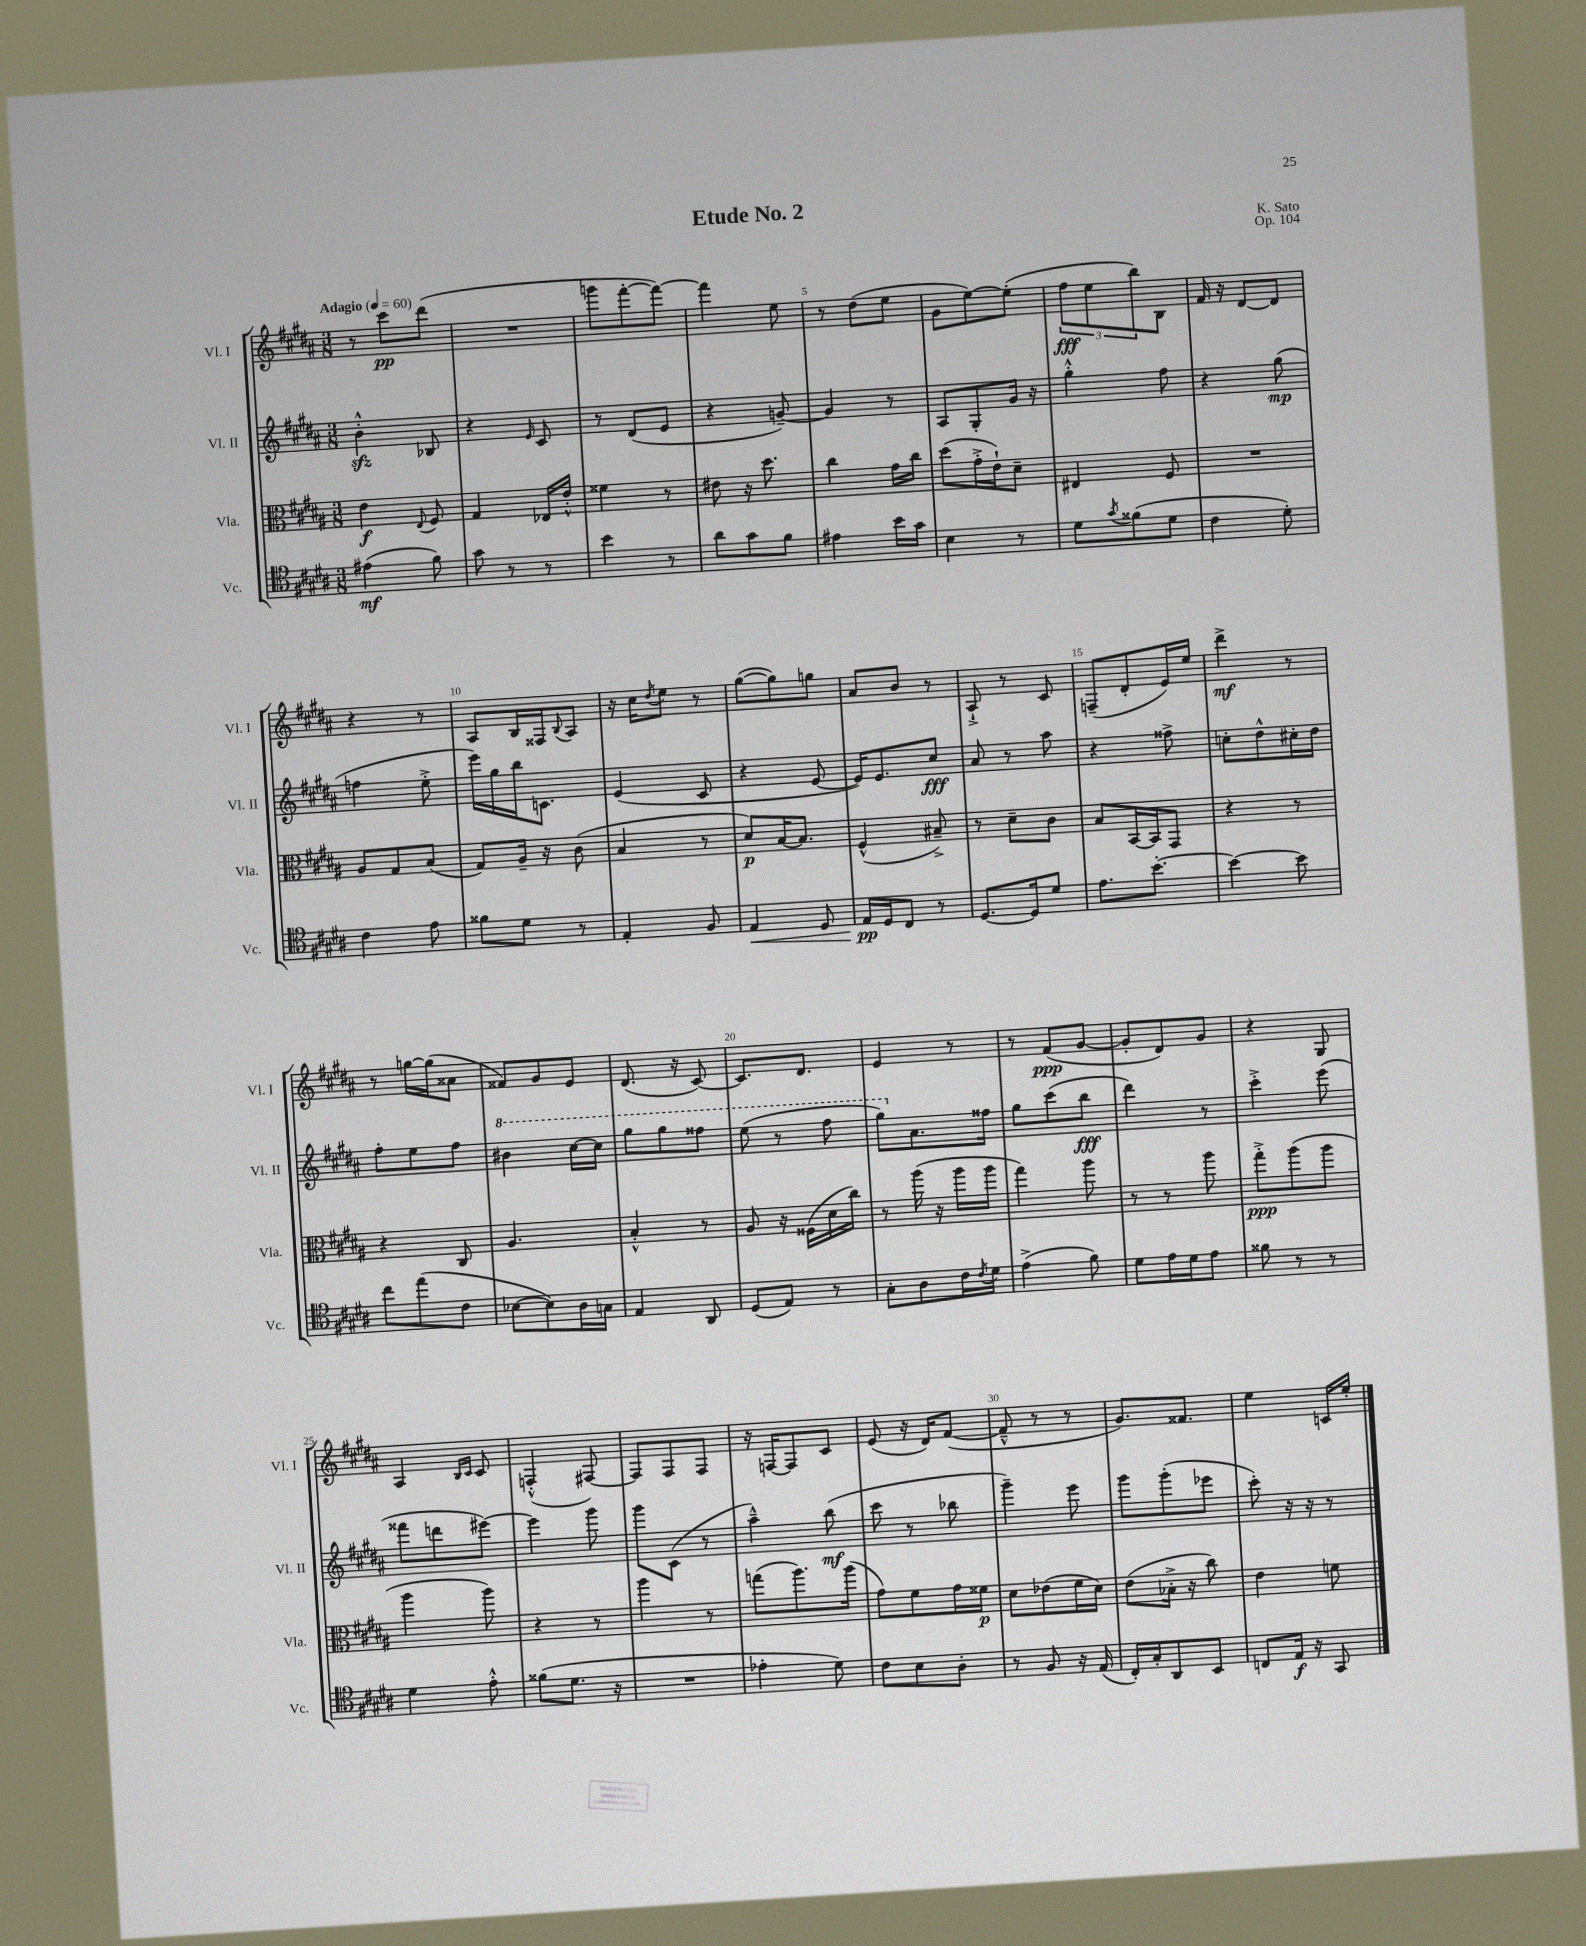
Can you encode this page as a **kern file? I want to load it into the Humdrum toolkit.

**kern	**kern	**kern	**kern
*staff4	*staff3	*staff2	*staff1
*clefC4	*clefC3	*clefG2	*clefG2
*k[f#c#g#d#a#]	*k[f#c#g#d#a#]	*k[f#c#g#d#a#]	*k[f#c#g#d#a#]
*M3/8	*M3/8	*M3/8	*M3/8
*MM60	*MM60	*MM60	*MM60
(4e#\	4e\	4b'^^\	8r
.	.	.	8ccc#\L
.	8qqE/	.	.
8f#\)	8F#/	8B-/	(8ddd#\J
=	=	=	=
8g#\	4G#/	4r	4.r
8r	.	.	.
.	.	16qqe/	.
8r	16E-/LL	8c#/	.
.	16e'^^/JJ	.	.
=	=	=	=
4b\	4f##\	8r	8ggg\L
.	.	(8d#/L	[8fff#'\
8r	8r	8e/J	8fff#\_J)
=	=	=	=
8a#\L	8e#\	4r	4fff#\]
8g#\	16r	.	.
.	8.dd#\	.	.
8f#\J	.	[8g~/)	8ee\
=	=	=	=
4e#\	4cc#\	4g/]	8r
.	.	.	(8dd#\L
16b\LL	16g#\LL	8r	8ee\J
16g#\JJ	16cc#\JJ	.	.
=	=	=	=
4B\	(8dd#\L	8A#/L	8g#\L
.	16g#'^\L	8G#'/	[8ee\)
.	16e`\J)	.	.
8r	8d#~\J	16g#/Jk	(8ee'\]J
.	.	16r	.
=	=	=	=
8d#\L	4E#/	4gg#'^^\	12ff#\L
.	.	.	12ee\
8qg#/	.	.	.
(8f##\	.	.	.
.	.	.	12bb\)
8d#\J	8F#/	8ff#\	8B\J
=	=	=	=
4c#\	4.r	4r	16f#/
.	.	.	16r
.	.	.	[8d#/L
8d#'\)	.	(8gg#\	8d#/]J
=	=	=	=
4c#\	8A#/L	4ff\	4r
.	8G#/	.	.
8e\	(8B/J	8ee'^\	8r
=	=	=	=
8f##\L	8G#/L)	16eee\LL)	8A#/L
.	.	16gg#\	.
8d#\J	16A#~/Jk	16bb\J	16B/L
.	16r	8.c\J	16F##/J
.	.	.	8qqB/
8r	(8c#\	.	8A#/J
=	=	=	=
4E'/	4B/	(4e/	16r
.	.	.	16cc#\LK
.	.	.	8qdd#/
.	.	.	8ee\J
8F#/	8r	8c#/	8r
=	=	=	=
4E/	8d#/L)	4r	([8gg#\L
.	[16B/K	.	8gg#\])
.	8.B/]J	.	.
8D#/	.	[8e/	8gg\J
=	=	=	=
16E/LL	(4F#^^/	16e/]LK)	8a#/L
16D#/J	.	8.e/	.
8C#/J	.	.	8b/J
8r	8B#~^/)	8cc#/J	8r
=	=	=	=
[8.D#/L	8r	8a#/	8A#`^/
.	8d#~\L	8r	8r
16D#/]k	.	.	.
8d#/J	8c#\J	8aa#\	8c#/
=	=	=	=
8.e\L	8B/L	4r	(8F~/L
.	[16BB/L	.	8d#'/
[8.b'\J	16BB/]J	.	.
.	8GG#/J	8ff##^\	16e/L)
.	.	.	16ee/JJ
=	=	=	=
4b\_	4r	8cc'\L	4ddd#^\
.	.	8dd#^^\	.
8b\]	8r	16cc#'\L	8r
.	.	16dd#\JJ	.
=	=	=	=
8cc#\L	4r	8ff#'\L	8r
(8ee\	.	8ee\	[16gg\LL
.	.	.	(16gg\]J
8c#\J	8C#/	8ff#\J	8a##\J
=	=	=	=
[8B-\L	4.A#/	4bb#\	8f##/L)
8B-\])	.	.	8g#/
16A#\L	.	[16ccc#\LL	8e/J
16G\JJ	.	16ccc#\]JJ	.
=	=	=	=
4E/	4B'^^/	8ggg#\L	(8.d#/
.	.	8ggg#\	.
.	.	.	16r
8AA#/	8r	8fff##\J	[8c#/)
=	=	=	=
(8D#/L	8A#/	(8eee\	8.c#/]L
8E/J)	16r	8r	.
.	(16F##\LL	.	8.d#/J
8r	16d#\	8fff#\	.
.	16cc#\JJ)	.	.
=	=	=	=
8G#'\L	8r	8ggg#\L)	4e/
8A#\	(16aa#\	8.a#\	.
.	16r	.	.
16c#\L	16aa#\LL	.	8r
8qc#/	.	.	.
16d#\JJ	16aa#\JJ	16ff##\Jk	.
=	=	=	=
(4e^\	4gg#\)	8gg#\L	8r
.	.	(8ccc#\	(8f#/L
8f#\)	8aa#\	8bb\J	[8g#/J
=	=	=	=
8d#\L	8r	4ddd#\)	8g#'/]L
16e\L	8r	.	8d#/)
16d#\J	.	.	.
8e\J	8aa#\	8r	8g#/J
=	=	=	=
8f##\	8gg#'^\L	4ccc#'^\	4r
8r	(8aa#\	.	.
8r	8aa#\J	(8eee\	8G#/
=	=	=	=
4d#\	4aa#\	8fff##\L	4A#/
.	.	8ddd\	.
.	.	.	16qqB/LL
.	.	.	16qqc#/JJ
8e'^^\	8aa#\)	[8eee#\J)	8c#/
=	=	=	=
(8f##\L	4r	4eee#\]	(4F'^^/
8.d#\J	.	.	.
.	8r	8ggg#\	[8F#/)
16r	.	.	.
=	=	=	=
4.r	4aa#\	8ggg#\L	8F#/]L
.	.	(8c#\J	8F#/
.	8r	8r	8F#/J
=	=	=	=
4e-'\	(8gg\L	4aa#~^^\)	16r
.	.	.	[16F/LK
.	8.aa#\)	.	8F/]
8d#\)	.	(8bb\	8c#/J
.	(16aa#\Jk	.	.
=	=	=	=
8c#\L	8g#\L)	8ccc#\	(8e/
8B\	8f#\	8r	16r
.	.	.	16d#/LK)
8A#'\J	16g#\L	8bb-\	([8f#/J
.	16f##\JJ	.	.
=	=	=	=
8r	8d#\L	4ggg#~\)	8f#~^^/]
8F#/	(8e-\	.	8r
16r	16f#\L	8eee\	8r
(16E/	16d#\JJ)	.	.
=	=	=	=
16C#'/LL)	(8e\L	8ggg#\L	8.g#/L)
16G#'/J	.	.	.
8AA#/	16B-'^\Jk	(8ggg#'\	.
.	16r	.	8.f##/J
8BB/J	8cc#\)	8eee-\J	.
=	=	=	=
8C/L	4e\	8ccc#'\)	4ee\
16E/Jk	.	16r	.
16r	.	16r	.
8GG#/	8f\	8r	16c/LL
.	.	.	16ee'/JJ
==	==	==	==
*-	*-	*-	*-
